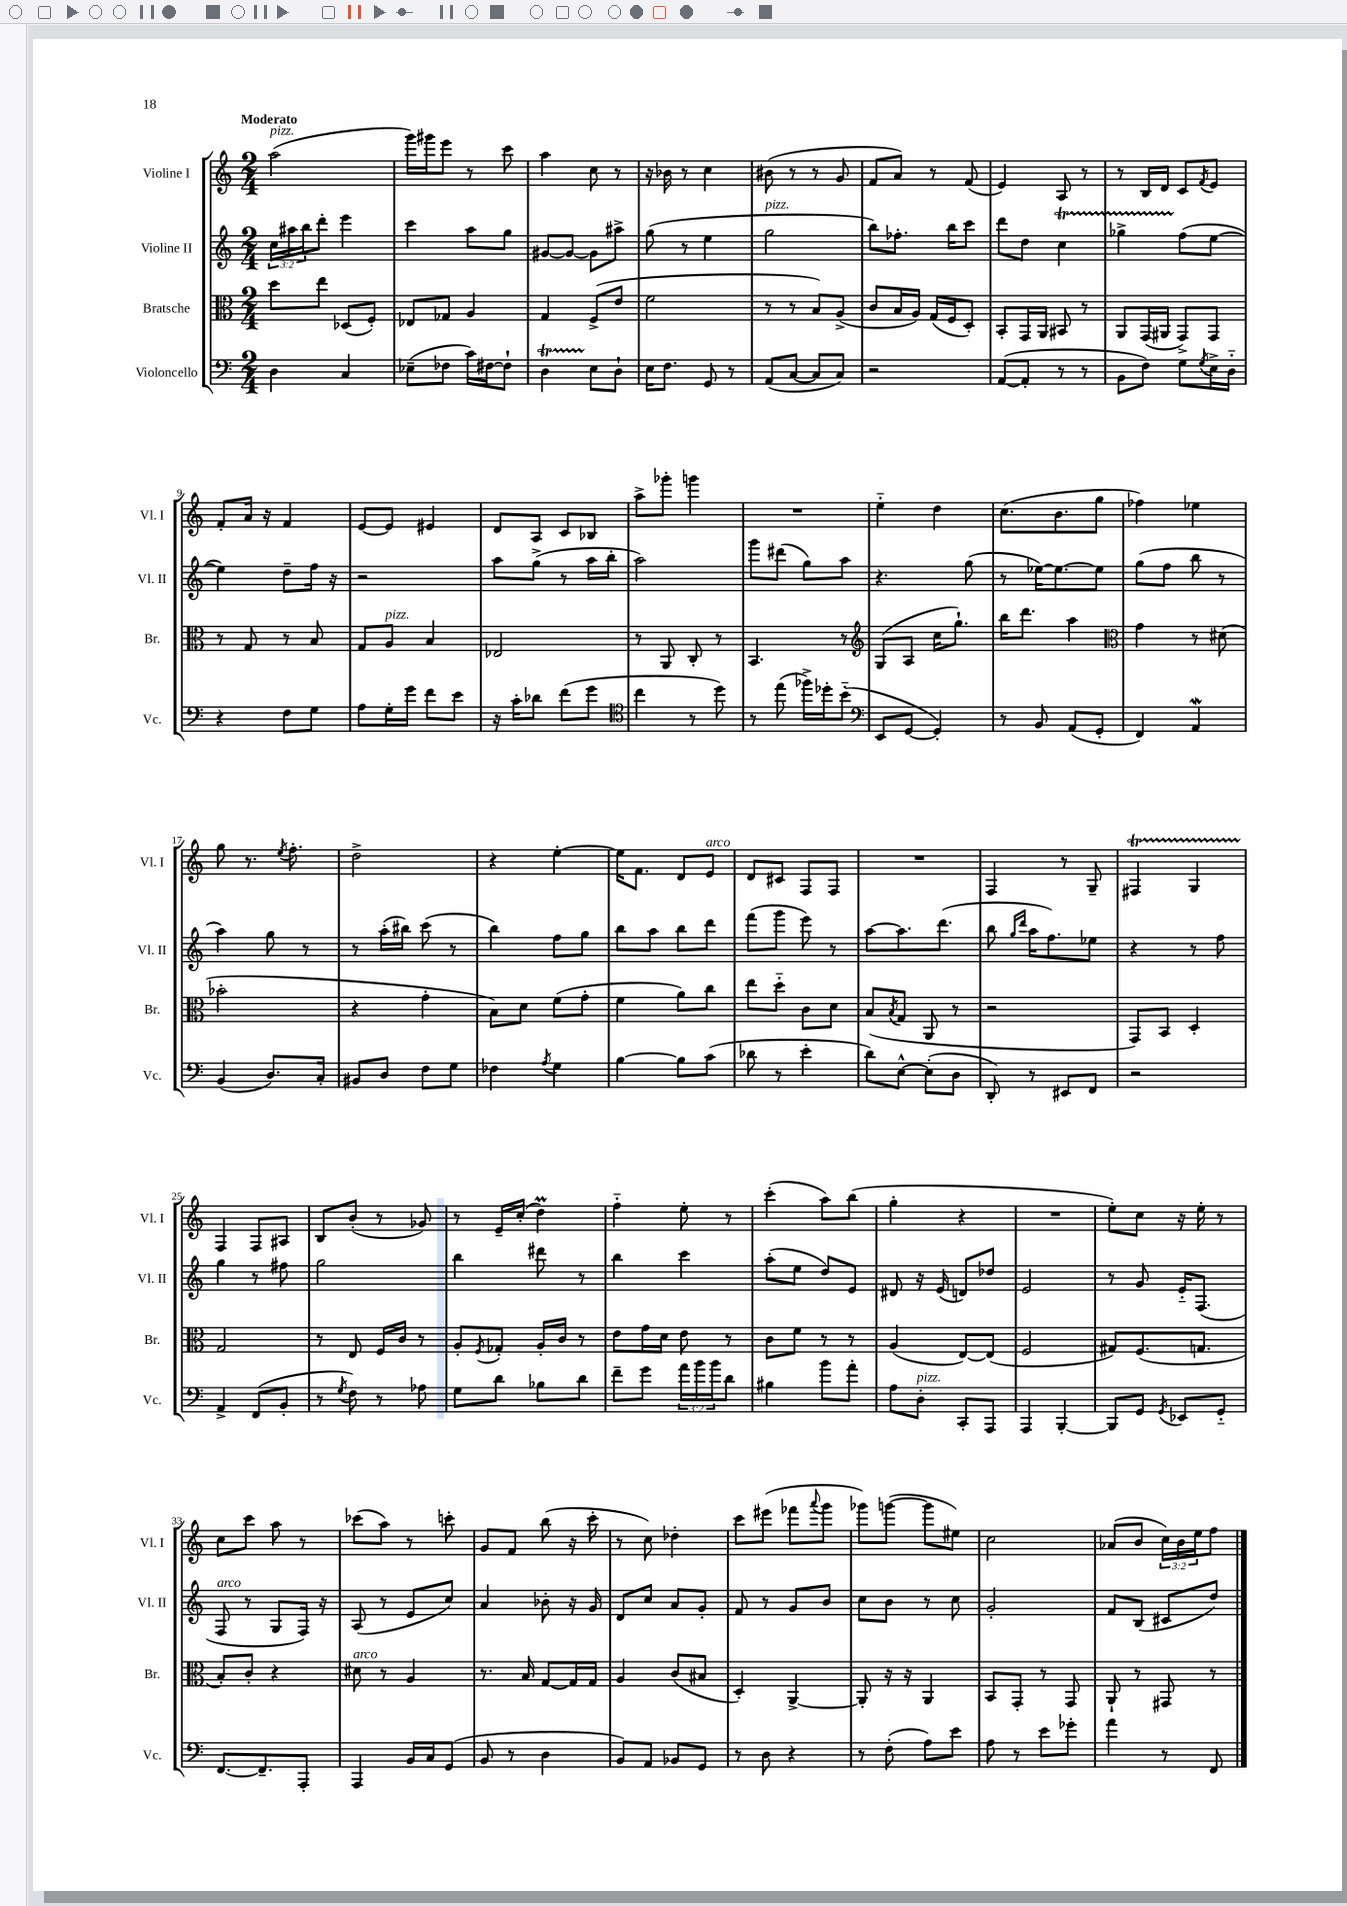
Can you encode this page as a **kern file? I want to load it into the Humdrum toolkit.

**kern	**kern	**kern	**kern
*staff4	*staff3	*staff2	*staff1
*clefF4	*clefC3	*clefG2	*clefG2
*k[]	*k[]	*k[]	*k[]
*M2/4	*M2/4	*M2/4	*M2/4
4D	8dd	24cc	(2aa
.	.	24aa#	.
.	.	24bb	.
.	8ee	8ddd'	.
4C	(8D-	4eee	.
.	8F')	.	.
=	=	=	=
(8E-~	8E-	4ccc	16ggg)
.	.	.	16ggg#
8F-	8G-	.	8eee
16c)	4A	8aa	8r
[16F#	.	.	.
8F#`]	.	8gg	8ccc
=	=	=	=
4D	4G	[8g#	4aa
.	.	8g#_	.
8E	(8F^	8g#]	8cc
8D`	8e	8aa#^	8r
=	=	=	=
16E	2f	(8gg	16r
8.F	.	.	16b-
.	.	8r	8r
8GG	.	4ee	4cc
8r	.	.	.
=	=	=	=
(8AA	8r	2gg	(8b#
[8C	8r	.	8r
8C]	8B)	.	8r
8C)	(8A^	.	8g
=	=	=	=
2r	8c	8bb)	8f
.	16B	8.ff-'	8a)
.	16A)	.	.
.	(16G	.	8r
.	16F	16bb	.
.	8D')	8ccc	(8f
=	=	=	=
([8AA	8BB'	8ddd	4e)
8AA']	16GG	8dd	.
.	16AA	.	.
8r	8BB#	4cc	8A
8r	8r	.	8r
=	=	=	=
8BB	8AA	4gg-^	8r
8F)	(16GG	.	16B
.	16AA#	.	16d
8G	8GG^)	(8ff	8c
8qG	.	.	8qf
16E^	8GG	[8ee	8e
16D'~	.	.	.
=	=	=	=
4r	8r	4ee])	8f'
.	8G	.	16a
.	.	.	16r
8F	8r	8dd~	4f
8G	8B	16ff	.
.	.	16r	.
=	=	=	=
8A	8G	2r	[8e
16G'	8A	.	8e]
16g	.	.	.
8f	4B	.	4e#
8e	.	.	.
=	=	=	=
16r	2E-	8aa	8d
16c'	.	.	.
8d-	.	(8gg^	8A
(8f	.	8r	8c
8g	.	16aa	8B-
.	.	16bb'	.
=	=	=	=
*clefC4	*	*	*
4cc	8r	2aa)	8aa^
.	8AA	.	8ggg-'
8r	8C'	.	4ggg
8dd)	8r	.	.
=	=	=	=
8r	4.BB	8ggg	2r
(8ee	.	(8ddd#	.
16ff-^)	.	8gg)	.
16dd-'	.	.	.
(8b'~	8r	8aa	.
=	=	=	=
*clefF4	*clefG2	*	*
8EE	(8G	4.r	4ee'~
[8GG	8A	.	.
4GG'])	16cc	.	4dd
.	8.gg`)	.	.
.	.	(8gg	.
=	=	=	=
8r	16bb	8r	(8.cc
.	8.ddd	.	.
8BB	.	[16ee-)	.
.	.	8.ee-_	8.b
(8AA	4aa	.	.
8GG'	.	8ee-]	8gg
=	=	=	=
*	*clefC3	*	*
4FF)	4g	(8gg	4ff-)
.	.	8ff	.
4AA	8r	8bb	4ee-
.	(8d#	8r	.
=	=	=	=
(4BB	2b-'	4aa)	8gg
.	.	.	8.r
8.D)	.	8gg	.
.	.	.	8qee
.	.	.	8.ff'
.	.	8r	.
16C'	.	.	.
=	=	=	=
8BB#	4r	8r	2dd^
8D	.	(16aa'	.
.	.	16bb#)	.
8F	4g'	(8ccc	.
8G	.	8r	.
=	=	=	=
4F-	8B)	4bb)	4r
.	8d	.	.
8qA	.	.	.
4G	(8f	8ff	[4ee'
.	8g'	8gg	.
=	=	=	=
[4B	4f	8bb	16ee]
.	.	.	8.f
.	.	8aa	.
8B]	8a)	8bb	8d
(8c	8cc	8ddd	8e
=	=	=	=
8d-	8ee	(8fff	8d
8r	8dd'~	8ggg	8c#
4e'	8c	8eee)	8F
.	8d	8r	8F
=	=	=	=
8d)	(8B	[8aa	2r
.	8qB	.	.
[8E^^	8G	8.aa]	.
(8E']	8AA	.	.
.	.	(8.ddd	.
8D	8r	.	.
=	=	=	=
8DD')	2r	8bb	4F
.	.	16qqgg	.
.	.	16qqddd	.
8r	.	16aa	.
.	.	8.ff)	.
8EE#	.	.	8r
8FF	.	8ee-	8G~
=	=	=	=
2r	8GG)	4r	4F#
.	8BB	.	.
.	4D'	8r	4G
.	.	8ff	.
=	=	=	=
4AA^	2G	4gg	4F
(8FF	.	8r	8F
8BB'	.	8ff#	8A#
=	=	=	=
8r	8r	2gg	8B
8qG	.	.	.
8F)	8E	.	(8b'
8r	16F	.	8r
.	16c	.	.
8A-	8r	.	8g-)
=	=	=	=
8G	8A'	4bb	8r
.	8qF	.	.
8d	8G-'	.	16e~
.	.	.	(16cc'
8B-	16A'	8ddd#	4dd)
.	16c	.	.
8d	8r	8r	.
=	=	=	=
8f~	8e	4bb	4ff'~
8g	16g	.	.
.	16d	.	.
24a	8e	4ccc	8ee'
24b	.	.	.
24b	.	.	.
8d	8r	.	8r
=	=	=	=
4B#	8c	(8aa'	(4ccc'
.	8f	8ee	.
8b	8r	8dd)	8aa)
8a'	8r	8e	(8bb
=	=	=	=
8A	(4A	8d#	4gg'
8D'	.	16r	.
.	.	(16e	.
8CC'	[8E)	8d)	4r
8AAA	(8E]	8dd-	.
=	=	=	=
4AAA	2F	2e	2r
[4BBB'	.	.	.
=	=	=	=
8BBB]	8G#)	8r	8ee')
8GG	(8.F	8g	8cc
8qGG	.	.	.
8EE-	.	16e'~	16r
.	8.G	(8.F	16ee'
8GG'~	.	.	8r
=	=	=	=
[8.FF	8B')	8F	8cc
.	8c'	8r	8ccc
8.FF~]	.	.	.
.	4r	8G	8aa
8AAA'	.	16F)	8r
.	.	16r	.
=	=	=	=
4AAA	8d#	(8A	(8ccc-
.	8r	8r	8aa)
16BB	4A	8e	8r
16C	.	.	.
(8GG	.	8cc)	8ccc'
=	=	=	=
8BB	8.r	4a	8g
8r	.	.	8f
.	16B	.	.
4D	[8G	8b-'	(8bb
.	16G]	16r	16r
.	16G	16g	16ccc'
=	=	=	=
8BB)	4A	8d	8r
8AA	.	8cc	8cc)
8BB-	(8c	8a	4dd-'
8GG	8B#	8g'	.
=	=	=	=
8r	4D')	8f	8ccc
8D	.	8r	(8eee#
4r	[4AA^	8g	8fff-
.	.	.	8qqaaa
.	.	8b	8ggg
=	=	=	=
8r	8AA']	8cc	8ggg-)
(8F'	16r	8b	([8ggg
.	16r	.	.
8A)	4AA	8r	8ggg]
8e	.	8cc	8ee#)
=	=	=	=
8A	8BB	2g'	2cc
8r	8GG'	.	.
8e	8r	.	.
8g-'	8GG	.	.
=	=	=	=
4a	8AA`	8f	(8a-
.	8r	(8B	8b
8r	8GG#	8c#	24cc)
.	.	.	24b
.	.	.	24ee
8FF	8r	8dd)	8ff
==	==	==	==
*-	*-	*-	*-
